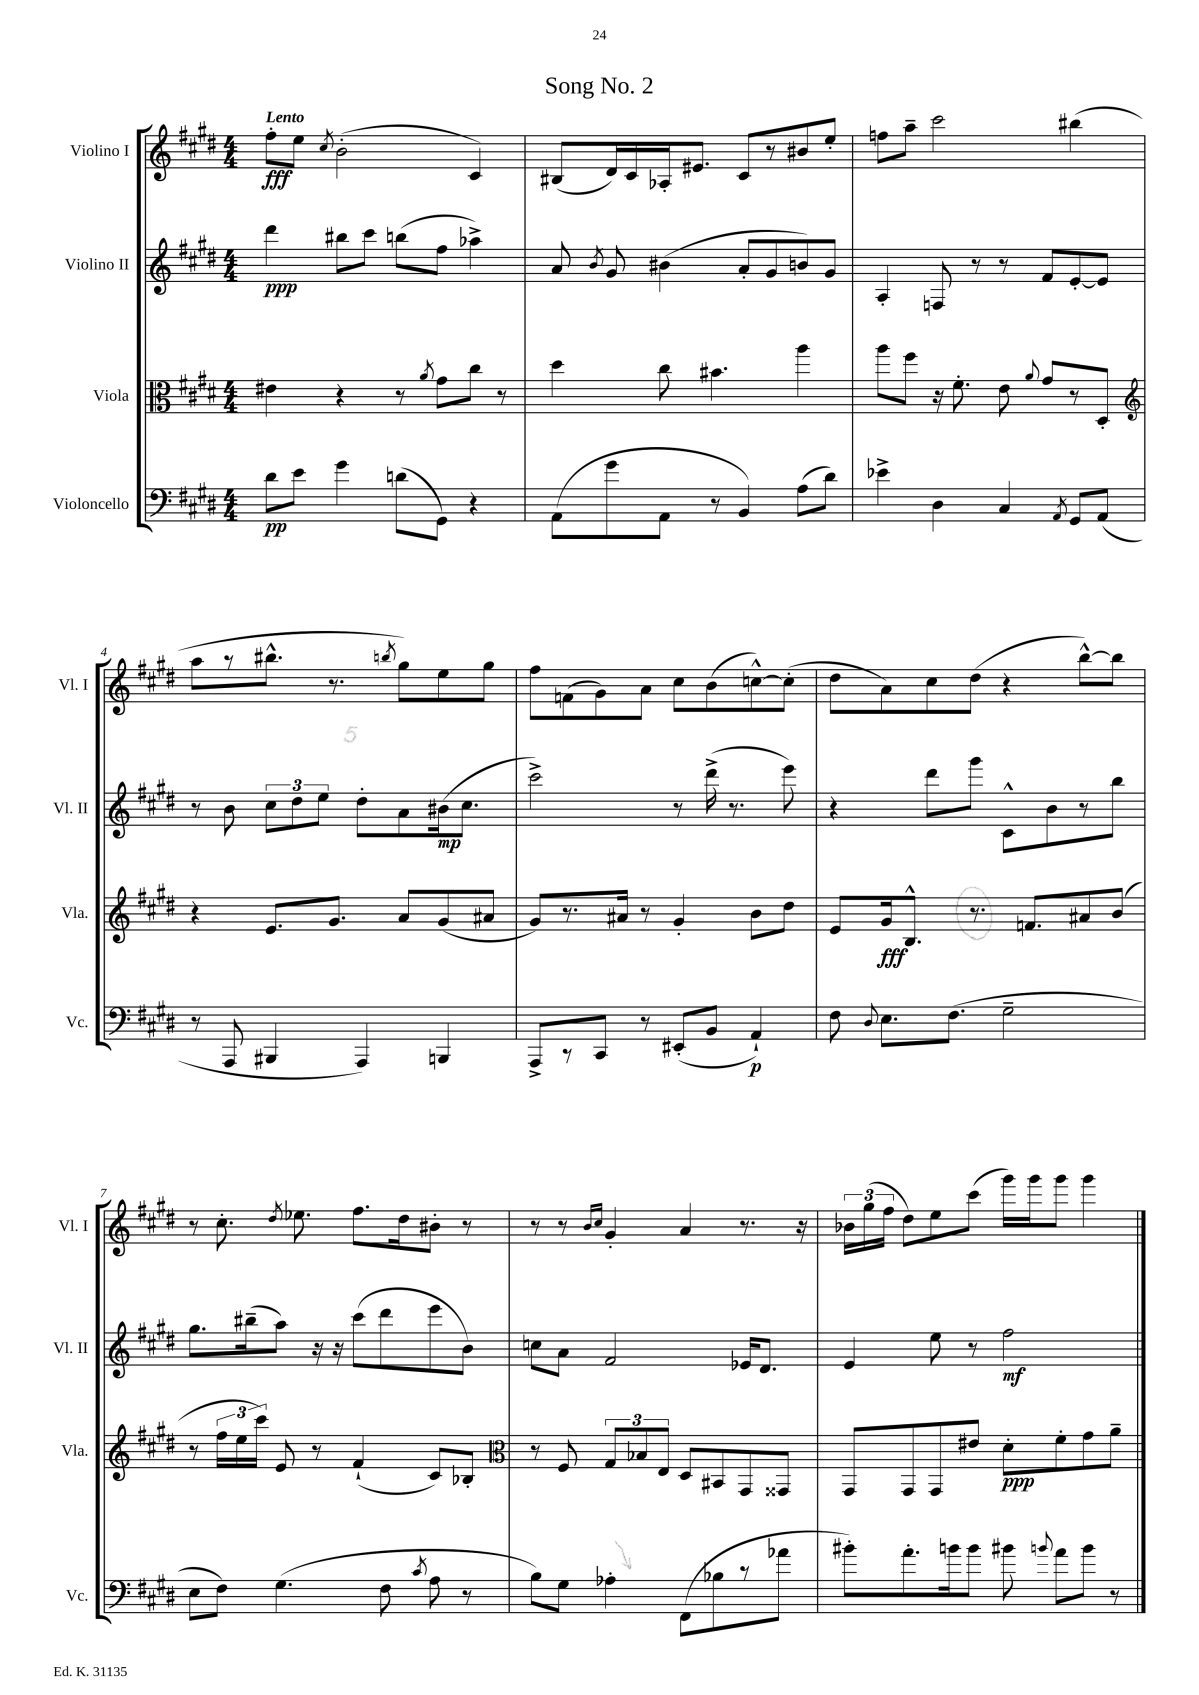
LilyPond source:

\header { title = "Song No. 2" }
<<
\new StaffGroup <<
\new Staff = "s0" \with { instrumentName = "Violino I" shortInstrumentName = "Vl. I" } {
    \clef treble \key e \major \numericTimeSignature \time 4/4 \tempo "Lento"
    \autoBeamOff fis''8[-.\fff e''8] \acciaccatura { cis''8 } b'2-.( cis'4) |
    bis8[( dis'16) cis'16 aes16-. eis'8.] cis'8[ r8 bis'8 e''8]-. |
    f''8[ a''8]-- cis'''2 bis''4( |
    a''8[ r8 bis''8.]-^ r8. \acciaccatura { b''8 } gis''8[) e''8 gis''8] |
    fis''8[ f'8( gis'8) a'8] cis''8[ b'8( c''8~-^) c''8]-.( |
    dis''8[ a'8) cis''8 dis''8]( r4 b''8[~-^) b''8] |
    r8 cis''8.-. \acciaccatura { dis''8 } ees''8. fis''8.[ dis''16 bis'8]-. r8 |
    r8 r8 \grace { b'16[ cis''16] } gis'4-. a'4 r8. r16 |
    \tuplet 3/2 { bes'16[ gis''16( fis''16] } dis''8[) e''8 cis'''8]( gis'''16[) gis'''16 gis'''8] gis'''4 \bar "|." |
}
\new Staff = "s1" \with { instrumentName = "Violino II" shortInstrumentName = "Vl. II" } {
    \clef treble \key e \major \numericTimeSignature \time 4/4
    \autoBeamOff dis'''4\ppp bis''8[ cis'''8] b''8[( fis''8] aes''4->) |
    a'8 \acciaccatura { b'8 } gis'8 bis'4( a'8[-. gis'8 b'8) gis'8] |
    a4-. f8 r8 r8 fis'8[ e'8~-. e'8] |
    r8 b'8 \tuplet 3/2 { cis''8[ dis''8 e''8] } dis''8[-. a'8 bis'16\mp( cis''8.] |
    cis'''2->) r8 dis'''16->( r8. e'''8) |
    r4 dis'''8[ gis'''8] cis'8[-^ b'8 r8 b''8] |
    gis''8.[ bis''16--( a''8]) r16 r16 cis'''8[( dis'''8 e'''8 b'8]) |
    c''8[ a'8] fis'2 ees'16[ dis'8.] |
    e'4 e''8 r8 fis''2\mf \bar "|." |
}
\new Staff = "s2" \with { instrumentName = "Viola" shortInstrumentName = "Vla." } {
    \clef alto \key e \major \numericTimeSignature \time 4/4
    \autoBeamOff eis'4 r4 r8 \acciaccatura { a'8 } gis'8[ cis''8] r8 |
    dis''4 cis''8 bis'4. a''4 |
    a''8[ fis''8] r16 fis'8.-. e'8 \appoggiatura { a'8 } gis'8[ r8 dis8]-. |
    \clef treble r4 e'8.[ gis'8.] a'8[ gis'8( ais'8] |
    gis'8[) r8. ais'16] r8 gis'4-. b'8[ dis''8] |
    e'8[ gis'16\fff b8.]-^ r8. f'8.[ ais'8 b'8]( |
    r8 \tuplet 3/2 { fis''16[ e''16 cis'''16]) } e'8 r8 fis'4-!( cis'8[) bes8]-. |
    \clef alto r8 fis8 \tuplet 3/2 { gis8[ bes8 e8] } dis8[ bis,8 gis,8 gisis,8] |
    gis,8[ gis,8 gis,8 eis'8] dis'8[-.\ppp fis'8-. gis'8 a'8]-- \bar "|." |
}
\new Staff = "s3" \with { instrumentName = "Violoncello" shortInstrumentName = "Vc." } {
    \clef bass \key e \major \numericTimeSignature \time 4/4
    \autoBeamOff dis'8[\pp e'8] gis'4 d'8[( gis,8]) r4 |
    a,8[( gis'8 a,8] r8 b,4) a8[( dis'8]) |
    ees'4-> dis4 cis4 \acciaccatura { a,8 } gis,8[ a,8]( |
    r8 a,,8 bis,,4 a,,4) b,,4 |
    a,,8[-> r8 cis,8] r8 eis,8[-.( b,8] a,4-!\p) |
    fis8 \appoggiatura { dis8 } e8.[ fis8.]( gis2-- |
    e8[ fis8]) gis4.( fis8 \acciaccatura { cis'8 } a8 r8 |
    b8[) gis8] aes4-. fis,8[( bes8 r8 aes'8] |
    bis'8[-.) a'8.-. b'16 b'8] bis'8 \appoggiatura { b'8 } a'8[ b'8] r8 \bar "|." |
}
>>
>>
